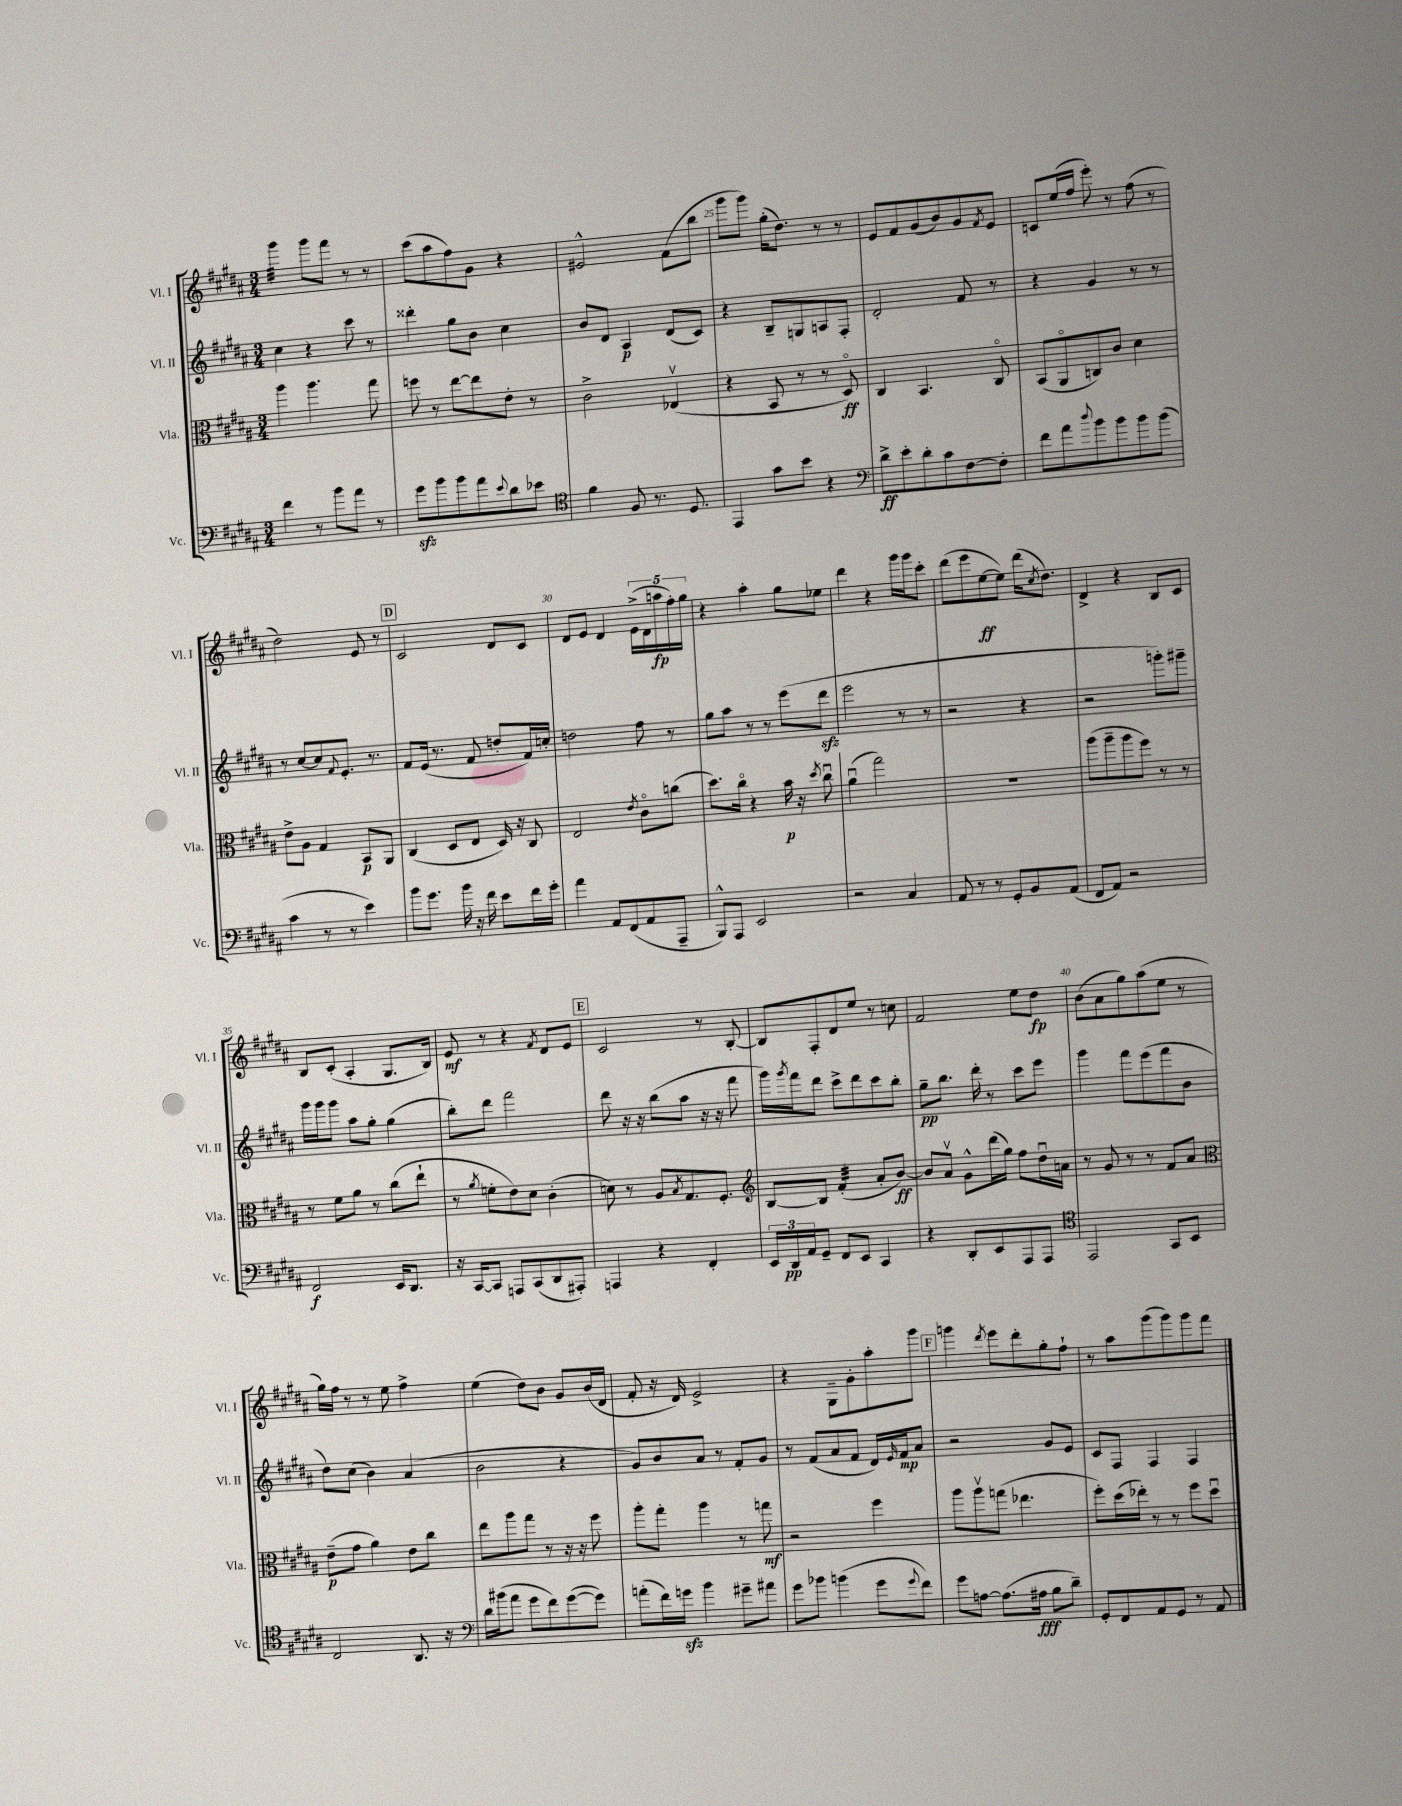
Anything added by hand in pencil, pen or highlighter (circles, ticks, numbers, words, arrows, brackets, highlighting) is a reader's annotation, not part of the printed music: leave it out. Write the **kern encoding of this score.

**kern	**kern	**kern	**kern
*staff4	*staff3	*staff2	*staff1
*clefF4	*clefC3	*clefG2	*clefG2
*k[f#c#g#d#a#]	*k[f#c#g#d#a#]	*k[f#c#g#d#a#]	*k[f#c#g#d#a#]
*M3/4	*M3/4	*M3/4	*M3/4
4f#	4aa#	4cc#	4ggg#
8r	4.aa#	4r	8ggg#
8b	.	.	8fff#
8a#	.	8ccc#	8r
8r	8gg#	8r	8r
=	=	=	=
8g#	8ff	4ddd##'	(8ccc#
8b	8r	.	8aa#
8b	[8ee	8gg#	8ff#)
8a#	8ee]	8b	8g#
8qqe	.	.	.
8d#	8e'	4cc#	4r
8e-	8r	.	.
=	=	=	=
*clefC4	*	*	*
4f#	2c#^	8b	2e#^^
.	.	8d#	.
8F#	.	4A#	.
8.r	.	.	.
.	(4E-v	(8d#	(8f#
8.D#	.	.	.
.	.	8c#)	8bb
=	=	=	=
4EE	4r	4r	8ggg#
.	.	.	8ggg#)
8g#	8BB	8B~	(16gg#'
.	.	.	8.dd#)
8b	8r	8G	.
4r	8r	8A	8r
.	8D#o)	8F#'	8r
=	=	=	=
*clefF4	*	*	*
8d#^	4C#	2d#'	8e
8e'	.	.	8f#
8d#'	4.BB	.	(8g#
8c#	.	.	8b)
[8F#	.	8f#	8g#
.	.	.	8qf#
8F#']	8C#o	8r	8e
=	=	=	=
8f#	(8BB	4r	8c
8a#	8AA#o	.	(16ee
.	.	.	16ff#
8qqdd#	.	.	.
8b	8C)	4g#	8eee')
8b	8c#	.	8r
8b	4d#	8r	(8ff#
(8b	.	8r	8r
=	=	=	=
4c#	8e^	8r	2dd#)
.	8A#	[8cc#	.
8r	4G#	8cc#]	.
.	.	8qqf#	.
8r	.	8.e'	.
4e)	8BB	.	8e
.	.	8.r	.
.	8AA#	.	8r
=	=	=	=
8b	(4C#	8f#	2c#
8.g#	.	(16e	.
.	.	8.r	.
.	8D#	.	.
16b	.	.	.
16r	8E	8f#	.
16f#	.	.	.
8e	16D#)	8dd'	8d#
.	16r	.	.
16f#	8C#	16f#)	8c#
16g#'	.	16cc'	.
=	=	=	=
4a#	2E	2dd	8d#
.	.	.	8e
8AA#	.	.	4d#
(8FF#	.	.	.
.	8qe	.	.
8AA#	8c#o	8ff#	(20e^
.	.	.	20d#
.	.	.	20aa
8AAA#~	(8cc	8r	.
.	.	.	20ff#')
.	.	.	20gg#
=	=	=	=
8BBB^^)	8.dd#)	8gg#	4r
8AAA#	.	8aa#	.
.	16cc#o	.	.
2EE	4r	8r	4aa#'
.	.	8r	.
.	16b	(8eee	8gg#
.	16r	.	.
.	8qdd#	.	.
.	8cc#u	8ddd#	8ee-
=	=	=	=
2r	(4a#u	2eee	4ddd#
.	2gg#)	.	4r
4C#	.	8r	16ggg#
.	.	.	16ggg#
.	.	8r	8ccc#'
=	=	=	=
8AA#	2.r	2r	(8ddd#
8r	.	.	8eee
8r	.	.	[8ee
8GG#'	.	.	8ee])
8BB	.	4r	(16ddd#
.	.	.	8qcc#
.	.	.	8.dd#)
(8AA#	.	.	.
=	=	=	=
8FF#	(8aa#	2r	4d#^
8AA#)	8aa#~	.	.
2r	8aa#	.	4r
.	8ff#)	.	.
.	8r	8ggg')	8B
.	8r	8ggg#~	8c#
=	=	=	=
2FF#	8r	16ggg#	8B
.	.	16ggg#	.
.	8f#	8ggg#	(8c#'
.	8a#	8aa#	4A#'
.	8r	8gg#'	.
16EE	(8cc#	(4gg#	8.G#
8.DD#	.	.	.
.	8ee`	.	.
.	.	.	16B)
=	=	=	=
16r	8r	8bb')	8e
[16CC#	.	.	.
.	8qa#	.	.
8CC#]	8f'	8ddd#	8r
8AAA	8e)	2fff#	4r
(8CC#	8d#	.	.
.	.	.	8qf#
8DD#	(4c#'	.	8d#
8AAA#')	.	.	8e
=	=	=	=
4AAA	8d)	8ddd#	2c#
.	8r	16r	.
.	.	16r	.
4r	8A#	(8bb	.
.	8qB	.	.
.	8.G#	8aa#	.
4FF#'	.	16r	8r
.	8.F#'	16r	.
.	.	8fff#	[8B'
=	=	=	=
*	*clefG2	*	*
24EE	[8B	16ggg#)	8B]
24DD#	.	.	.
.	.	8qggg#	.
.	.	16fff#	.
24AA#	.	.	.
8GG#~	8B]	8ddd#	8F#'
8FF#	(4f#'	8ccc#^	8d#
8EE	.	8ddd#	8ee
4CC#	8a#'	8ccc#	8r
.	[8b)	8bb'	8cc
=	=	=	=
4r	8b]	8gg#~	2f#
.	8a#v	8.bb	.
8DD#'	8g#^^	.	.
.	.	16ddd#'	.
8EE	(16ddd#	8r	.
.	16gg#)	.	.
8AAA#	8ff#	8ccc#	8ee
8AAA#	16dd#u	8eee	8dd#
.	16a	.	.
=	=	=	=
*clefC4	*	*	*
2EE	8r	4ggg#	(8b
.	8g#	.	8a#
.	8r	8fff#	8gg#)
.	8r	(8eee	(8aa#
8GG#	8f#	8fff#	8ee
8BB	8a#	8b	8r
=	=	=	=
*	*clefC3	*	*
2C#	(8e~	8dd#)	16gg#)
.	.	.	16ff#
.	8g#	(8cc#	8r
.	4a#)	4b)	8r
.	.	.	8ee
8.AA#	8e	(4a#	4ff#^
.	8cc#	.	.
16r	.	.	.
=	=	=	=
*clefF4	*	*	*
16d#	8ee	2b	(4ee
(16b#	.	.	.
8a#	8aa#	.	.
8g#	8gg#	.	8dd#)
8f#)	8r	.	8b
([8g#	16r	4r	8g#
.	16r	.	.
8g#])	8ff#	.	(16b
.	.	.	16d#
=	=	=	=
(8a'	8aa#'	8g#)	8f#'
16f#)	8gg#'	8b	16r
16g	.	.	16d#)
4b	4aa#	8a#	2e^
.	.	8r	.
8g#~	8r	8f#'	.
8a#	8gg	8g#	.
=	=	=	=
8g#	2r	8r	4r
8b-	.	(8f#	.
(4b	.	8a#	8G#~
.	.	8f#	8g#'
8g#	4ff#	16d#)	8aa#'
.	.	16qqe	.
.	.	16f#	.
8qqg#	.	.	.
8f#)	.	8a#	8ggg#
=	=	=	=
8g#	8aa#	2r	4ggg
[8A	8aa#v	.	.
.	.	.	8qddd#
(8.A]	(8gg	.	8eee
.	4.ee-	.	8ddd#'
16A#	.	.	.
8B	.	8g#	8gg#'
8d#~)	.	8e	8ff#`
=	=	=	=
8GG#'	8ff#')	8c#	8r
8FF#	(16dd#	8F#	8aa#
.	16ee-')	.	.
8AA#	8r	4F#	(8ggg#
8GG#	8r	.	8ggg#)
8r	8ff#	4F#	8ggg#
8AA#	8dd#u	.	8fff#
==	==	==	==
*-	*-	*-	*-
